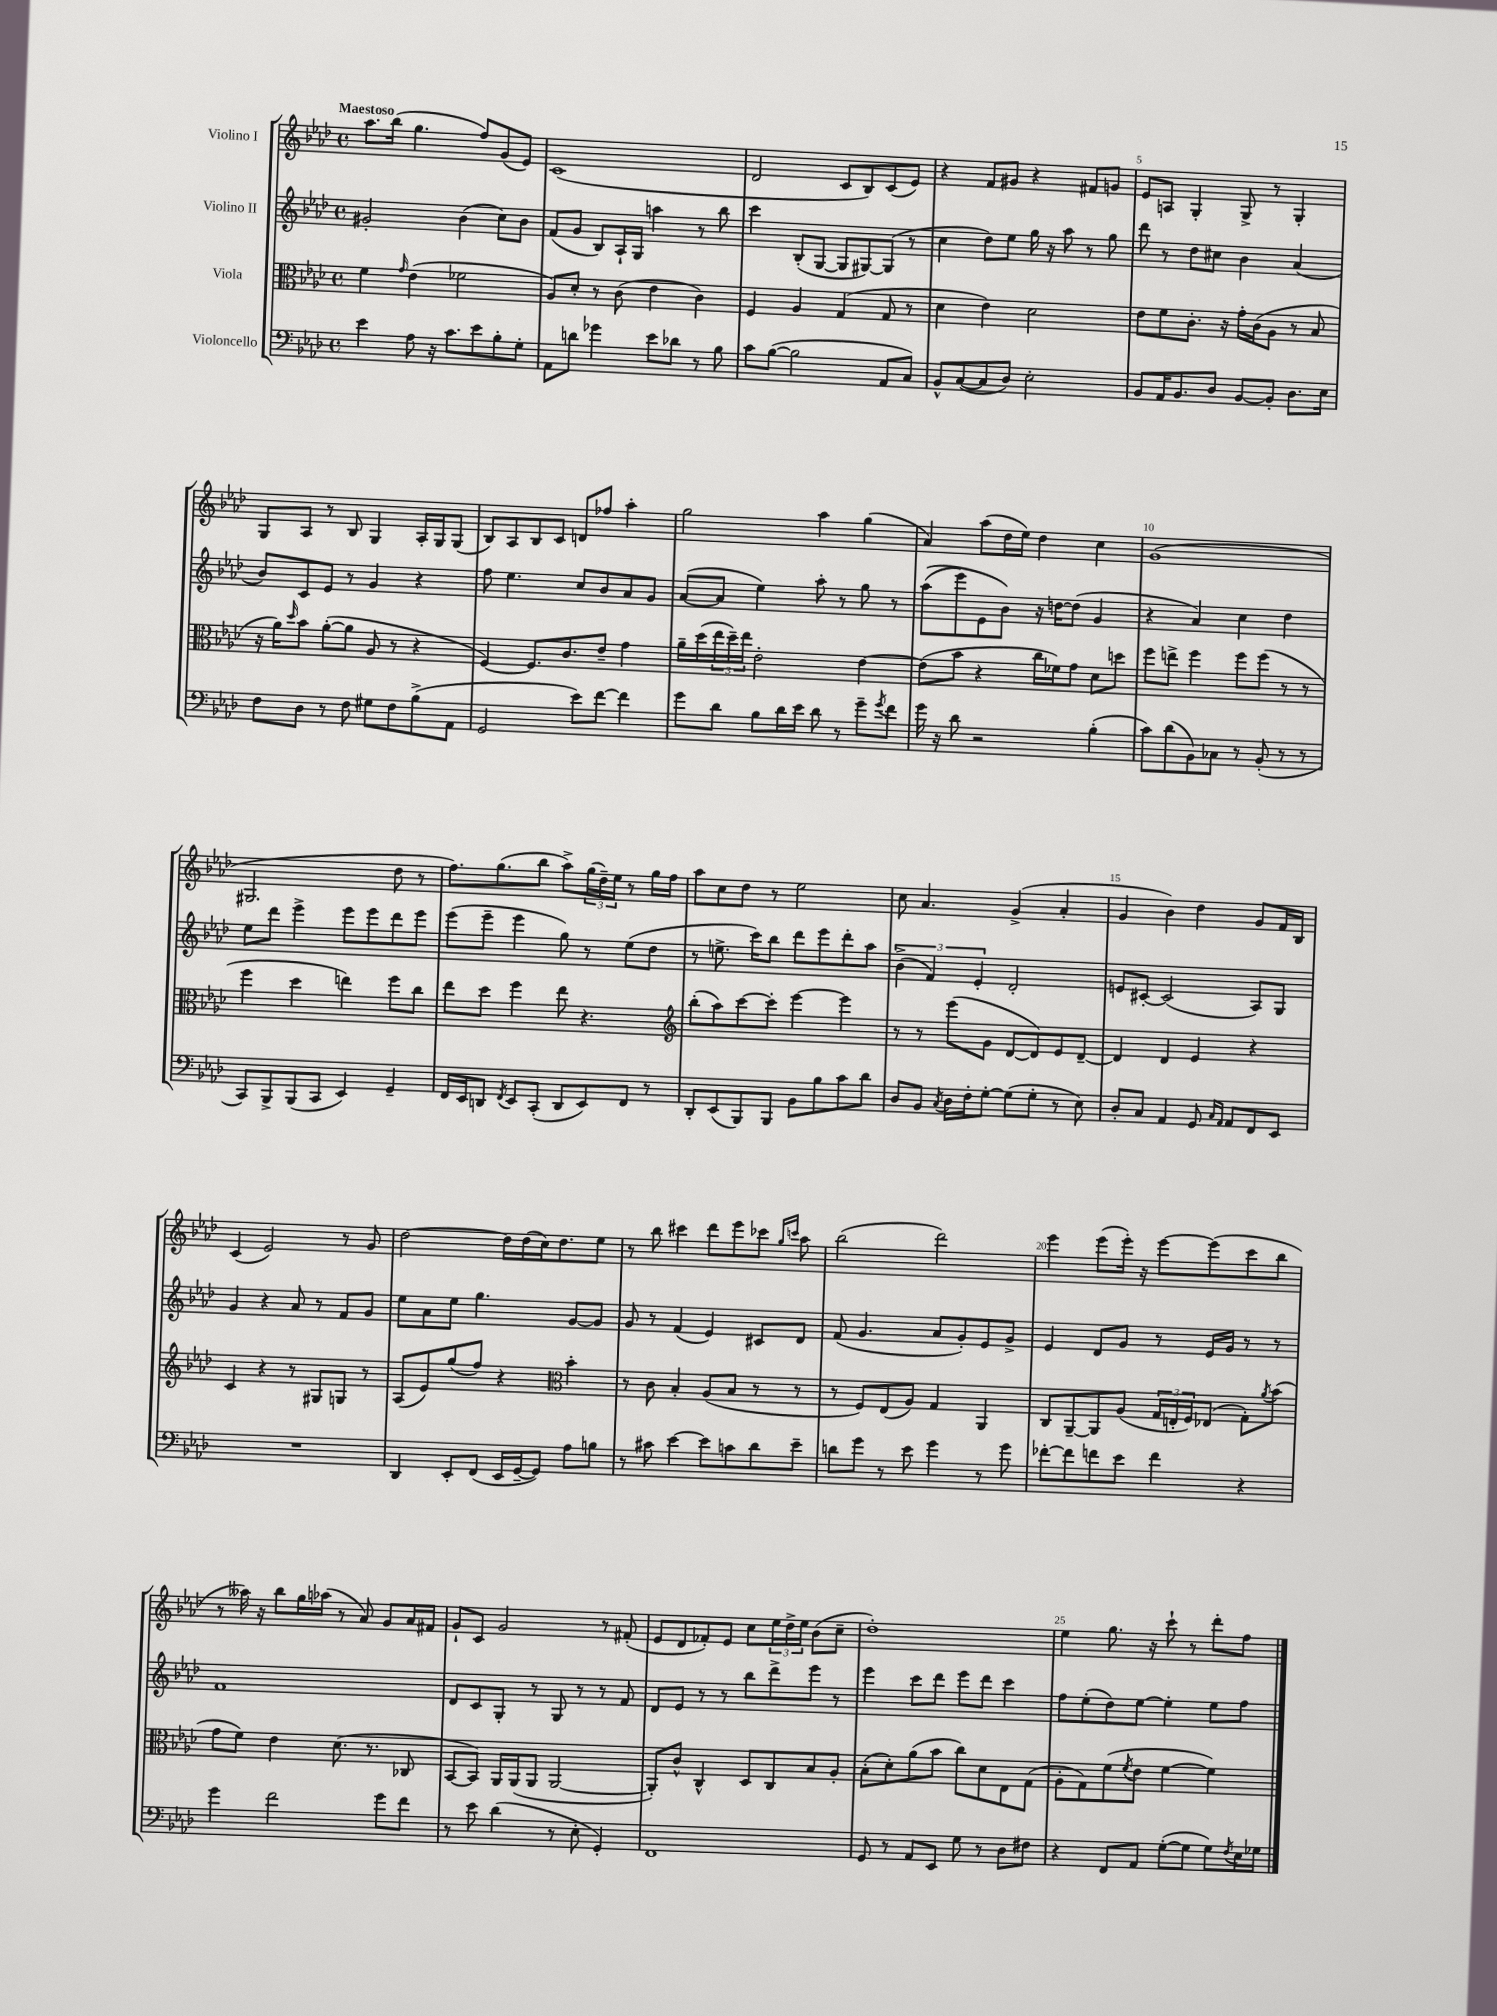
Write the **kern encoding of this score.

**kern	**kern	**kern	**kern
*part4	*part3	*part2	*part1
*staff4	*staff3	*staff2	*staff1
*I"Violoncello	*I"Viola	*I"Violino II	*I"Violino I
*clefF4	*clefC3	*clefG2	*clefG2
*k[b-e-a-d-]	*k[b-e-a-d-]	*k[b-e-a-d-]	*k[b-e-a-d-]
*M4/4	*M4/4	*M4/4	*M4/4
*met(c)	*met(c)	*met(c)	*met(c)
=1	=1	=1	=1
!	!	!	!LO:TX:a:B:t=Maestoso
4e-\	4f\	2g#X'/	8.aa-\L
.	.	.	(16bb-\Jk
.	16qqg/	.	.
8A-\	(4e-\	.	4.gg\
16r	.	.	.
8.c\L	.	.	.
.	2f-X\	(4b-\	.
8e-\	.	.	8ff/L)
8B-'\	.	8cc\L)	(8g/
8G'\J	.	8b-\J	8e-/J)
=2	=2	=2	=2
8AA-\L	8A-/L)	(8f/L	(1c
8dn\J	8d-'/J	8g/J	.
4g-X\	8r	8B-/L)	.
.	(8c\	16A-`/L	.
.	.	16G/JJ	.
8e-\L	4e-\	4aan\	.
8d-X\J	.	.	.
8r	4c\)	8r	.
8B-\	.	8bb-\	.
=3	=3	=3	=3
8c\L	4F/	4ccc\	2d-/
([8B-\J	.	.	.
2B-\]	4A-/	(8B-'/L	.
.	.	[8G/J	.
.	(4G/	8G/L]	8c/L
.	.	[8G#X/)	8B-/)
8AA-/L	8G/	(8G#/J]	(8c/
8C/J)	8r	8r	8e-/J)
=4	=4	=4	=4
8BB-^^/L	4d-\	4cc\	4r
([8C/	.	.	.
8C/]	4e-\)	8dd-\L)	8f/L
8D-/J)	.	8ee-\J	8g#X/J
2E-'\	2d-\	16gg\	4r
.	.	16r	.
.	.	8aa-\	.
.	.	8r	8f#X/L
.	.	8gg\	8gn/J
=5	=5	=5	=5
8BB-/L	8e-\L	8ddd-\	8e-/L
16AA-/K	8f\	8r	8An/J
8.BB-/	.	.	.
.	8.c'\J	8dd-\L	4G'/
8D-/J	.	8cc#X\J	.
.	16r	.	.
[8BB-/L	16g'\LL	4b-\	8G^/
.	(16c\J	.	.
8BB-'/J]	8A-\J	.	8r
8.D-\L	8r	(4a-/	4G'/
.	8B-/	.	.
16E-\Jk	.	.	.
!!LO:LB:g=z
=6	=6	=6	=6
8F\L	16r	8b-/L)	8G/L
.	16a-\KL)	.	.
.	16qqdd-/	.	.
8D-\J	8b-\J	8c/	8A-/J
8r	([8a-'\L	8e-/J	8r
8F\	8a-\J]	8r	8B-/
8G#X\L	8A-/	4g/	4G/
8F\	8r	.	.
(8B-^\	4r	4r	16A-'/LL
.	.	.	16G/J
8AA-\J	.	.	(8G/J
=7	=7	=7	=7
2GG/	[4F/)	8ff\	8B-/L)
.	.	4.ee-\	8A-/
.	8.F/L]	.	8B-/
.	.	.	8c/J
.	8.c/	.	.
8e-\L)	.	8cc/L	8dn/L
[8f\J	8e-~/J	8b-/	8ff-X/J
4f\]	4g\	8a-/	4aa-'\
.	.	8g/J	.
=8	=8	=8	=8
8g\L	16a-~\LL	([8a-/L	2gg\
.	(16dd-\	.	.
8d-\J	24ee-\	8a-/J]	.
.	24dd-~\)	.	.
.	24ee-\JJ	.	.
8B-\L	2e-'\	4ee-\)	.
16d-\L	.	.	.
16e-\JJ	.	.	.
8d-\	.	8aa-'\	4aa-\
8r	.	8r	.
8g~\L	[4e-\	8gg\	(4gg\
8qg/	.	.	.
8f\J	.	8r	.
=9	=9	=9	=9
16g\	(8e-\L]	((8aa-\L	4a-/)
16r	.	.	.
8d-\	8b-\J	8eee-\)	.
2r	4r	8e-\	(8aa-\L
.	.	8b-\J)	16dd-\L
.	.	.	16ee-\JJ)
.	16cc\LL	16r	4dd-\
.	16f-X\J)	[16ddn\KL	.
.	8g\J	(8dd\J]	.
(4B-'\	8d-\L	4g/	4cc\
.	8ddn\J	.	.
=10	=10	=10	=10
8c\L)	8ff\L	4r	(1g
(8d-\	8een^\J	.	.
8BB-\)	4ff\	4a-/)	.
8C-X\J	.	.	.
8r	8ff\L	4cc\	.
(8BB-'/	(8ff\J	.	.
8r	8r	4dd-\	.
8r	8r	.	.
!!LO:LB:g=z
=11	=11	=11	=11
8CC/L)	4ff\	8ee-\L	2.G#X/
8BBB-^/	.	8ddd-\J	.
(8BBB-/	4dd-\	4eee-^\	.
8CC/J	.	.	.
4EE-/)	4een\)	8eee-\L	.
.	.	8eee-\	.
4GG~/	8ff\L	8ddd-\	8dd-\
.	8cc\J	8eee-\J	8r
=12	=12	=12	=12
16FF/LL	8ee-\L	(8eee-\L	8.ff\L)
16EE-/J	.	.	.
8DDn/J	8dd-\J	8eee-~\J	.
.	.	.	(8.gg\
8qFF/	.	.	.
8EE-/L	4ff\	4eee-\	.
(8CC'/J	.	.	8bb-\J
8DD/L	8ee-\	8gg\)	8aa-^\L)
8EE-/)	4.r	8r	(24gg\L
.	.	.	24dd-~\)
.	.	.	24ee-\JJ
8FF/J	.	(8ee-\L	8r
8r	.	8dd-\J	16gg\LL
.	.	.	16ff\JJ
=13	=13	=13	=13
*	*clefG2	*	*
8DD-'/L	(8bb-'\L	8r	8aa-\L
(8EE-/	8aa-\)	8.een^\	8cc\
8BBB-/)	[8ccc\	.	8dd-\J
.	.	16ccc\KL)	.
8BBB-/J	8ccc'\J]	8bb-\J	8r
8BB-\L	[4eee-\	8ddd-\L	2ee-\
8B-\	.	8eee-\	.
8c\	4eee-\]	8ddd-'\	.
8d-\J	.	8aa-\J	.
=14	=14	=14	=14
8D-/L	8r	(6b-^\	8cc\
8BB-/J	8r	.	4.a-/
.	.	6f/)	.
8qC/	.	.	.
16D-\LL	(8eee-\L	.	.
16F'\J	.	.	.
.	.	6e-'/	.
[8G'\J	8g\J	.	.
(8G\L]	[8d-/L	2d-'/	(4g^/
8G'\J	8d-/])	.	.
8r	8e-/	.	4a-'/
8E-\)	[8d-~/J	.	.
=15	=15	=15	=15
8D-'/L	4d-/]	8en/L	4g/
8C/J	.	[8c#X'/J	.
4AA-/	4d-/	(2c#/]	4b-\)
8GG/	4e-/	.	4dd-\
16qqC/LL	.	.	.
16qqAA-/JJ	.	.	.
8AA-/L	.	.	.
8FF/	4r	8A-/L)	8g/L
8EE-/J	.	8G/J	16f/L
.	.	.	16B-/JJ
!!LO:LB:g=z
=16	=16	=16	=16
1r	4c/	4g/	(4c/
.	4r	4r	2e-/)
.	8r	8a-/	.
.	8G#X/L	8r	.
.	8Gn/J	8f/L	8r
.	8r	8g/J	8g/
=17	=17	=17	=17
4DD-/	(8A-/L	8ee-\L	[2dd-\
.	8e-/)	8a-\	.
8EE-'/L	(8gg/	8ee-\J	.
(8FF/J	8ff/J)	4.gg\	.
16EE-/LL	4r	.	16dd-\LL]
[16GG~/J	.	.	(16dd-\
8GG/J])	.	.	16cc\J)
.	.	.	8.dd-\
*	*clefC3	*	*
8A-\L	4b-'\	[8g/L	.
8Bn\J	.	8g/J]	8ee-\J
=18	=18	=18	=18
8r	8r	8g/	8r
8c#X\	8c\	8r	8bb-\
[4e-\	4B-'/	(4f/	4ccc#X\
8e-\L]	(8A-/L	4e-/)	8ddd-\L
8cn\	8B-/J	.	8eee-\
8d-\	8r	8c#X/L	8ccc-X\J
.	.	.	16qqgg/LL
.	.	.	16qqcccn/JJ
8e-~\J	8r	8d-/J	8aa-\
=19	=19	=19	=19
8dn\L	8r	(8f/	(2bb-\
8g\J	8F/L)	4.g/	.
8r	(8E-/	.	.
8e-\	8A-/J)	.	.
4g\	4G/	8a-/L	2ddd-\)
.	.	8g'/)	.
8r	4AA-/	8e-/	.
8g\	.	8g^/J	.
=20	=20	=20	=20
[8f-X'\L	8C/L	4e-/	4eee-\
8f-\]	[8AA-~/	.	.
8fn\	8AA-/]	8d-/L	(8eee-\L
8e-\J	(8A-/J	8g/J	16eee-'\Jk)
.	.	.	16r
4f\	24G/LL	8r	[8eee-\L
.	24En'/	.	.
.	24F/J)	.	.
.	(8E-X/J	16e-/LL	(8eee-\]
.	.	16g/JJ	.
4r	8G'\L)	8r	8ccc\
.	8qa-/	.	.
.	(8b-\J	8r	8bb-\J
!!LO:LB:g=z
=21	=21	=21	=21
4g\	8g\L	1f	8r
.	8f\J)	.	16aa--X\)
.	.	.	16r
2f\	4e-\	.	8bb-\L
.	.	.	16gg\L
.	.	.	(16aa-X\JJ
.	(8.d-\	.	8r
.	.	.	8a-/)
.	8.r	.	.
8g\L	.	.	8g/L
8f\J	8C-X/	.	16a-/L
.	.	.	16f#X/JJ
=22	=22	=22	=22
8r	[8BB-/L	8d-/L	8g`/L
8e-\	8BB-/J])	8c/	8c/J
(4d-\	16AA-/LL	8G'/J	2g/
.	(16AA-/J	.	.
.	8AA-/J	8r	.
8r	[2AA-/	8G/	.
8E-'\	.	8r	.
4GG'/)	.	8r	8r
.	.	8f/	(8f#X'/
=23	=23	=23	=23
1FF	8AA-'/L])	8d-/L	8e-/L
.	8c^^/J	8e-/J	8d-/
.	4C^^/	8r	8f-X'/)
.	.	8r	8e-/J
.	8D-/L	8bb-\L	8cc\L
.	8C/	8ddd-^\	24ee-\L
.	.	.	24dd-^\
.	.	.	24ee-\JJ
.	8B-/	8eee-\J	(8b-\L
.	8A-'/J	8r	8cc~\J
=24	=24	=24	=24
8GG/	(8B-'\L	4eee-\	1dd-')
8r	8d-'\)	.	.
8AA-/L	(8a-\	8ccc\L	.
8EE-/J	8b-\J	8ddd-\J	.
8G\	8cc\L)	8eee-\L	.
8r	8d-\	8ddd-\J	.
8D-\L	8E-\	4ccc\	.
8F#X\J	(8G\J	.	.
=25	=25	=25	=25
4r	8A-'\L	8ff\L	4ee-\
.	8G\)	(8ee-'\	.
8FF/L	(8f\	8dd-\)	8.gg\
.	8qf/	.	.
8AA-/J	8e-\J	[8ee-\J	.
.	.	.	16r
([8G'\L	[4f\	4ee-'\]	8ccc`\
8G\J]	.	.	8r
8G\L)	4f\])	8ee-\L	8ddd-'\L
8qF/	.	.	.
16E-\L	.	8ff\J	8ff\J
16G-X\JJ	.	.	.
==	==	==	==
*-	*-	*-	*-
